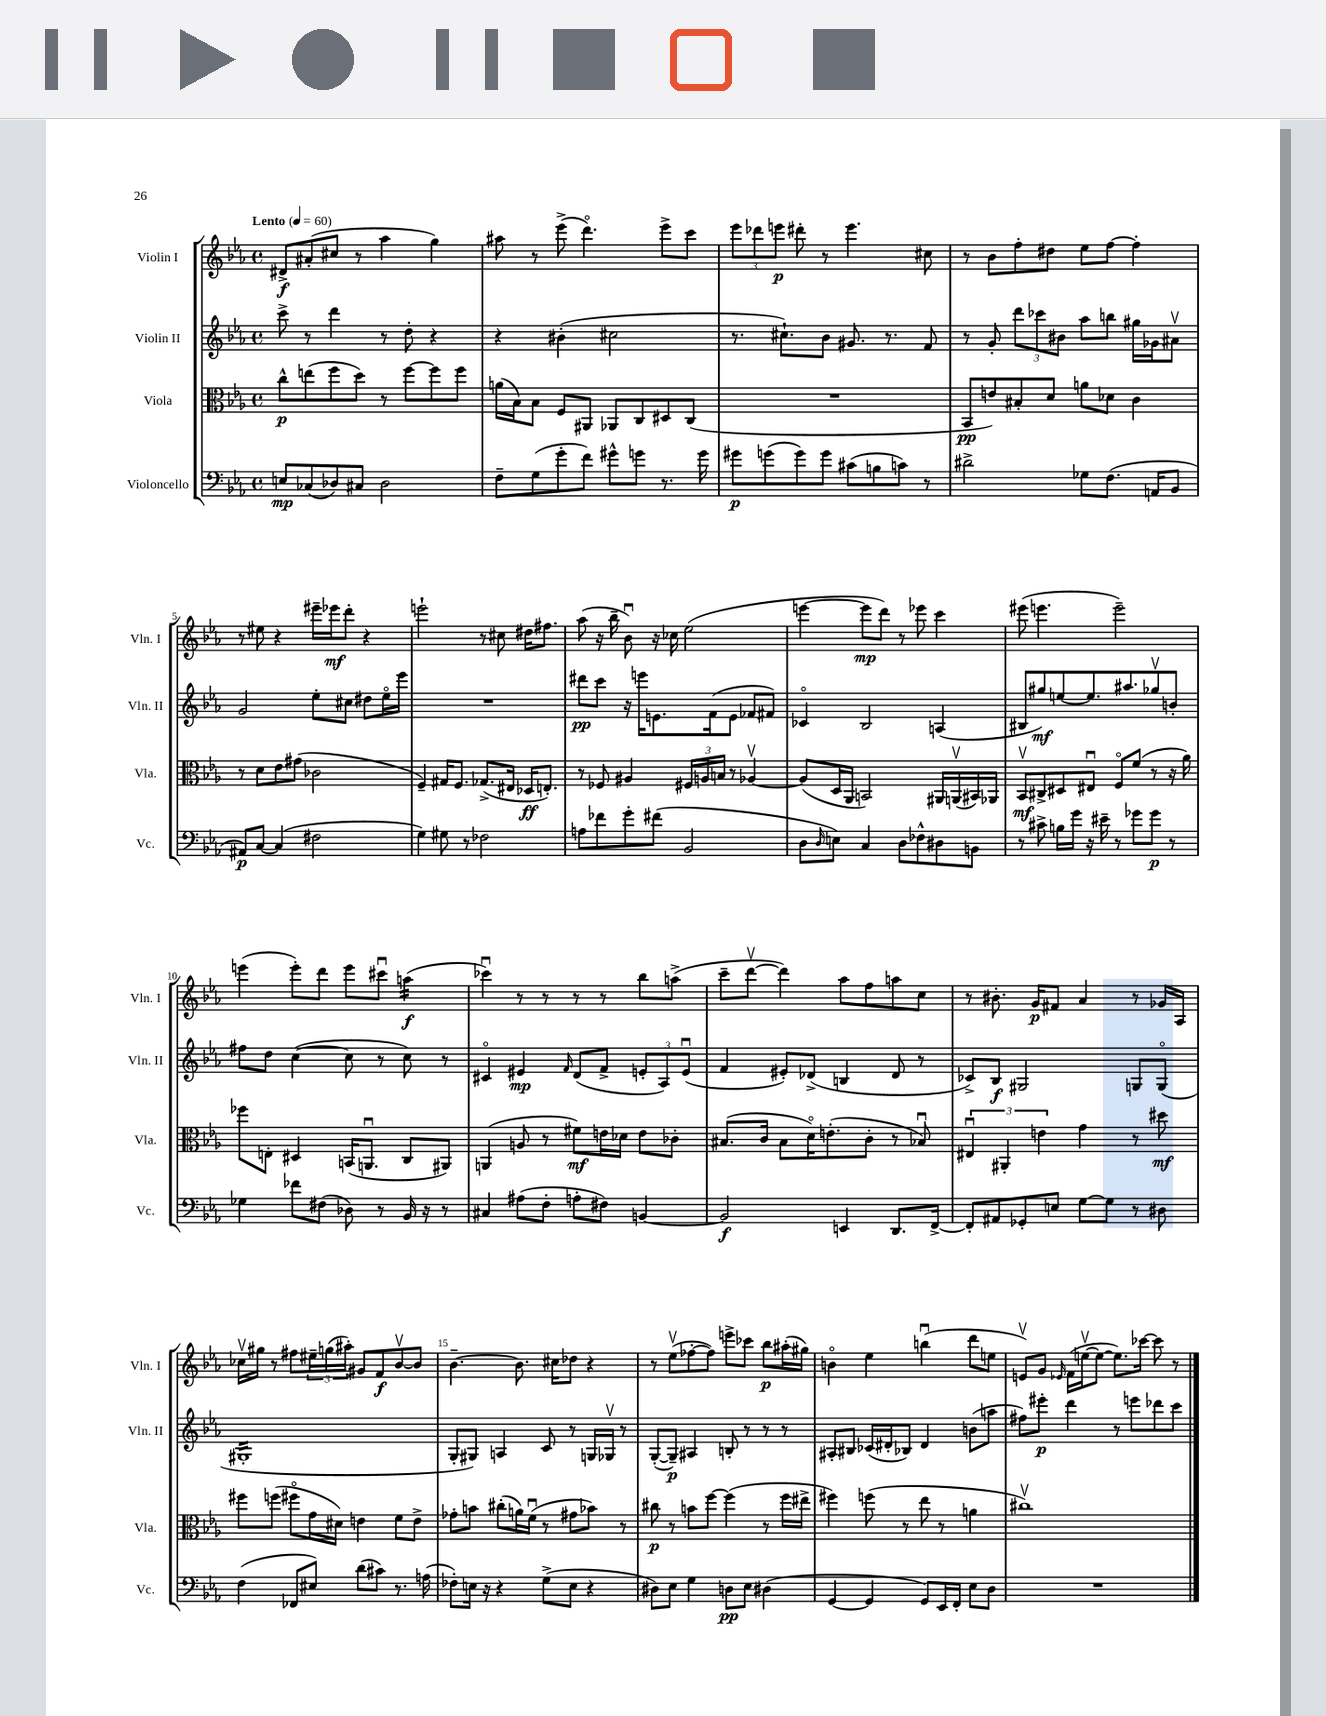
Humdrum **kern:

**kern	**kern	**kern	**kern
*staff4	*staff3	*staff2	*staff1
*clefF4	*clefC3	*clefG2	*clefG2
*k[b-e-a-]	*k[b-e-a-]	*k[b-e-a-]	*k[b-e-a-]
*M4/4	*M4/4	*M4/4	*M4/4
*met(c)	*met(c)	*met(c)	*met(c)
*MM60	*MM60	*MM60	*MM60
8E/L	8cc^^\L	8ccc^\	8d#^/L
(8C-/	(8ee\	8r	(8a#'/
8D-/)	8ff\	4ddd\	8cc#/J
8C#/J	8dd\J)	.	8r
2D-\	8r	8r	4aa-\
.	[8ff\L	8dd'\	.
.	8ff\]	4r	4gg\)
.	8ff\J	.	.
=	=	=	=
8F~\L	(16a\LL	4r	8aa#\
.	16B-\J)	.	.
(8G\	8B-\J	.	8r
8g'\	8F/L	(4b#'\	(8eee-^\
8f\J)	8AA#/J	.	4.dddo\)
8g#^^\L	8AA-/L	2cc#\	.
8g\J	8C/	.	.
8.r	8D#/	.	8eee-^\L
.	(8C/J	.	8ccc\J
16g\	.	.	.
=	=	=	=
8g#\L	1r	8.r	12eee-\L
.	.	.	12ddd-\
(8g\	.	.	.
.	.	.	12eee\J
.	.	8.cc#`\L)	.
8g\)	.	.	8ddd#'\
8g\J	.	8b-\J	8r
(8c#\L	.	8.g#/	4.eee\
8B\	.	.	.
.	.	8.r	.
8c\J)	.	.	.
8r	.	8f/	8cc#\
=	=	=	=
2d#^\	8BB-/L	8r	8r
.	8e/)	8g'/	8b-\L
.	8B#'/	12ddd\L	8ff'\
.	.	12ccc-\	.
.	8d/J	.	8dd#\J
.	.	12b#\J	.
8G-\L	8a\L	8aa-\L	8ee-\L
(8.F\J	8d-\J	8bb\J	[8ff\J
.	4c\	16gg#\LL	4ff'\]
16AA/LK	.	16g-\J	.
8BB-/J	.	8a#v\J	.
=	=	=	=
8AA#/L)	8r	2g/	8r
[8C/J	8d\L	.	8ee#\
(4C/]	8e-\	.	4r
.	(8g#\J	.	.
2F#\	2c-\	8ee-'\L	16eee#~\LL
.	.	.	16eee-\J
.	.	8cc#\J	8ddd'\J
.	.	8dd#\L	4r
.	.	16ee-o\L	.
.	.	16eee-\JJ	.
=	=	=	=
4G\)	4F~/)	1r	2eee`\
8G#\	16G#/LK	.	.
.	8.F/J	.	.
8r	.	.	.
2F-\	(8.G-^/L	.	8r
.	.	.	8cc#\
.	16E#/Jk	.	.
.	16D-/LK	.	16dd#\LK
.	8.E'/J)	.	8.ff#\J
=	=	=	=
8A\L	8r	8ddd#\L	(8aa-\
8f-\	8F-/	8ccc\J	16r
.	.	.	16bb-~\
8g'\	4A#/	16r	8b-u\)
.	.	16eee\LK	.
(8f#\J	.	8.e\	16r
.	.	.	16cc-\
2BB-/	24F#/LL	.	(2ee-\
.	24A/	.	.
.	.	(16f\k	.
.	24B/JJ	.	.
.	8r	8e\J	.
.	[4A-v/	8f-/L	.
.	.	8f#/J)	.
=	=	=	=
8D\L	(8A-/]L	4c-o/	[4eee\
16qqD/	.	.	.
8E\J)	16D/L	.	.
.	16AA-/JJ	.	.
4C/	2BB/)	2B-/	8eee\]L
.	.	.	8ddd\J)
8D\L	.	.	8r
8F-^^\	.	.	8eee-\
8D#\	16AA#/LL	(4A/	4ccc\
.	(16AAv/	.	.
8BB\J	16BB#/)	.	.
.	16AA-/JJ	.	.
=	=	=	=
8r	8BB-v/L	8B#/L	(8eee#\
8c#^\	8C#^/	8gg#/)	4.eee\
16B\LL	8D#/	[8ee/	.
16g\JJ	.	.	.
16r	8E#u/J	8.ee/]	.
16e#~\	.	.	.
8r	8Fo/L	.	2eee~\)
.	.	8.aa#/	.
8g-\L	(8f/J	.	.
8g-\J	8r	8gg-v/	.
8r	16r	8b'/J	.
.	16a-\)	.	.
=	=	=	=
4G-\	8ff-\L	8ff#\L	(4eee\
.	8E'\J	8dd\J	.
8f-\L	4D#/	([4cc\	8eee'\L)
(8F#\J	.	.	8ddd\J
8D-\)	(16BB/LK	8cc\]	8eee\L
.	8.AAu/J	.	.
8r	.	8r	8ccc#u\J
16BB-/	8C/L	8cc\)	(4aa\
16r	.	.	.
8r	8AA#/J)	8r	.
=	=	=	=
4C#/	(4AA/	4c#o/	4ccc-u\)
(8A#\L	8A/	4e#/	8r
8F'\J	8r	.	8r
.	.	16qqf/	.
8A'\L	8f#\L)	(8d/L	8r
8F#\J)	16e\L	8f^/J	8r
.	16d-\JJ	.	.
[4BB/	8e\L	12e'/L	8bb-\L
.	.	12A-/)	.
.	8c-'\J	.	(8aa^\J
.	.	(12eu/J	.
=	=	=	=
2BB/]	(8.B#/L	4f/	8ccc~\L
.	.	.	[8dddv\J
.	16c/Jk	.	.
.	8B#\L	8e#'/L)	4ddd\])
.	16do\K)	(8d-^/J	.
.	(8.e'\	.	.
4EE/	.	4B/	8aa-\L
.	8c'\J	.	8ff\
8.DD/L	8r	8d-/	8aa\
.	8B-u/)	8r	8cc\J
[16FF^/Jk	.	.	.
=	=	=	=
8FF'/]L	6E#u/	8c-^/L)	8r
8AA#/	.	8B-/J	8.b#'\
.	6AA#'/	.	.
8GG-'/	.	2G#/	.
.	.	.	16g/LK
.	6e\	.	.
8E/J	.	.	8f#/J
[8G\L	4g\	.	4a-/
8G\]J	.	.	.
8r	8r	8G/L	8r
8D#\	8dd#\	(8Go/J	16g-/LL
.	.	.	16A-/JJ
=	=	=	=
(4F\	8ff#\L	1G#'	16cc-v\LL
.	.	.	16gg#\JJ
.	(8ff\J	.	8r
8FF-/L	8ff#o\L	.	8ff#\L
8E#/J)	16g\L	.	24ee#~\L
.	.	.	(24gg\
.	16d#\JJ)	.	.
.	.	.	24aa#'\JJ)
(8d\L	4e\	.	8g#/L
8c#\J)	.	.	8f/
8.r	8f\L	.	[8b-v/
.	8e^\J	.	8b-/]J
(16A\	.	.	.
=	=	=	=
8F-'\L)	8g-'\L	8G'/L	[4.b-~\
16E\Jk	8b\J	8G#/J)	.
16r	.	.	.
4r	(8cc#'\L	4A/	.
.	16a\L)	.	8.b-\]
.	(16fu\JJ	.	.
(8G^\L	8r	8c/	.
.	.	.	16cc#\LK
8E\J	8g#\L	8r	8dd-\J
4r	8b-\J)	16G/LL	4r
.	.	16G-v/JJ	.
.	8r	8r	.
=	=	=	=
8D#\L)	8cc#\	([8G'/L	8r
8E-\J	8r	8G~/]J)	(8ee-v\L
4G\	8b\L	4A#/	[8ff-'\
.	[8ff\J	.	8ff-\]J)
8D\L	(4ff\]	8B'/	8eee^\L
8E-\J	.	8r	8ccc-\J
(4D#\	8r	8r	8bb-\L
.	16ff\LL	8r	(16aa#'\L
.	16ee#^\JJ	.	16gg#\JJ)
=	=	=	=
[4GG/	4ff#\)	8A#'/L	4bo\
.	.	8B#/J	.
4GG/]	(8ff\	(16c-/LL	4ee-\
.	.	16d#'/J	.
.	8r	8B-/J)	.
8GG/L)	8ee-\	4d#/	(4bbu\
16EE-/L	8r	.	.
16FF'/JJ	.	.	.
8E-\L	4a\	(8b\L	8ddd\L
8D\J	.	8aa\J	8ee\J
=	=	=	=
1r	1cc#v)	8ff#\L)	8ev/L)
.	.	8eee#'\J	8g/J
.	.	.	16qqe-/
.	.	4ddd\	(16f\LL
.	.	.	[16eev\J
.	.	.	8ee\_J
.	.	8r	8.ee\]L)
.	.	8eee\L	.
.	.	.	[16ccc-\Jk
.	.	8ddd-\	8ccc-\]
.	.	8ccc\J	8r
==	==	==	==
*-	*-	*-	*-
